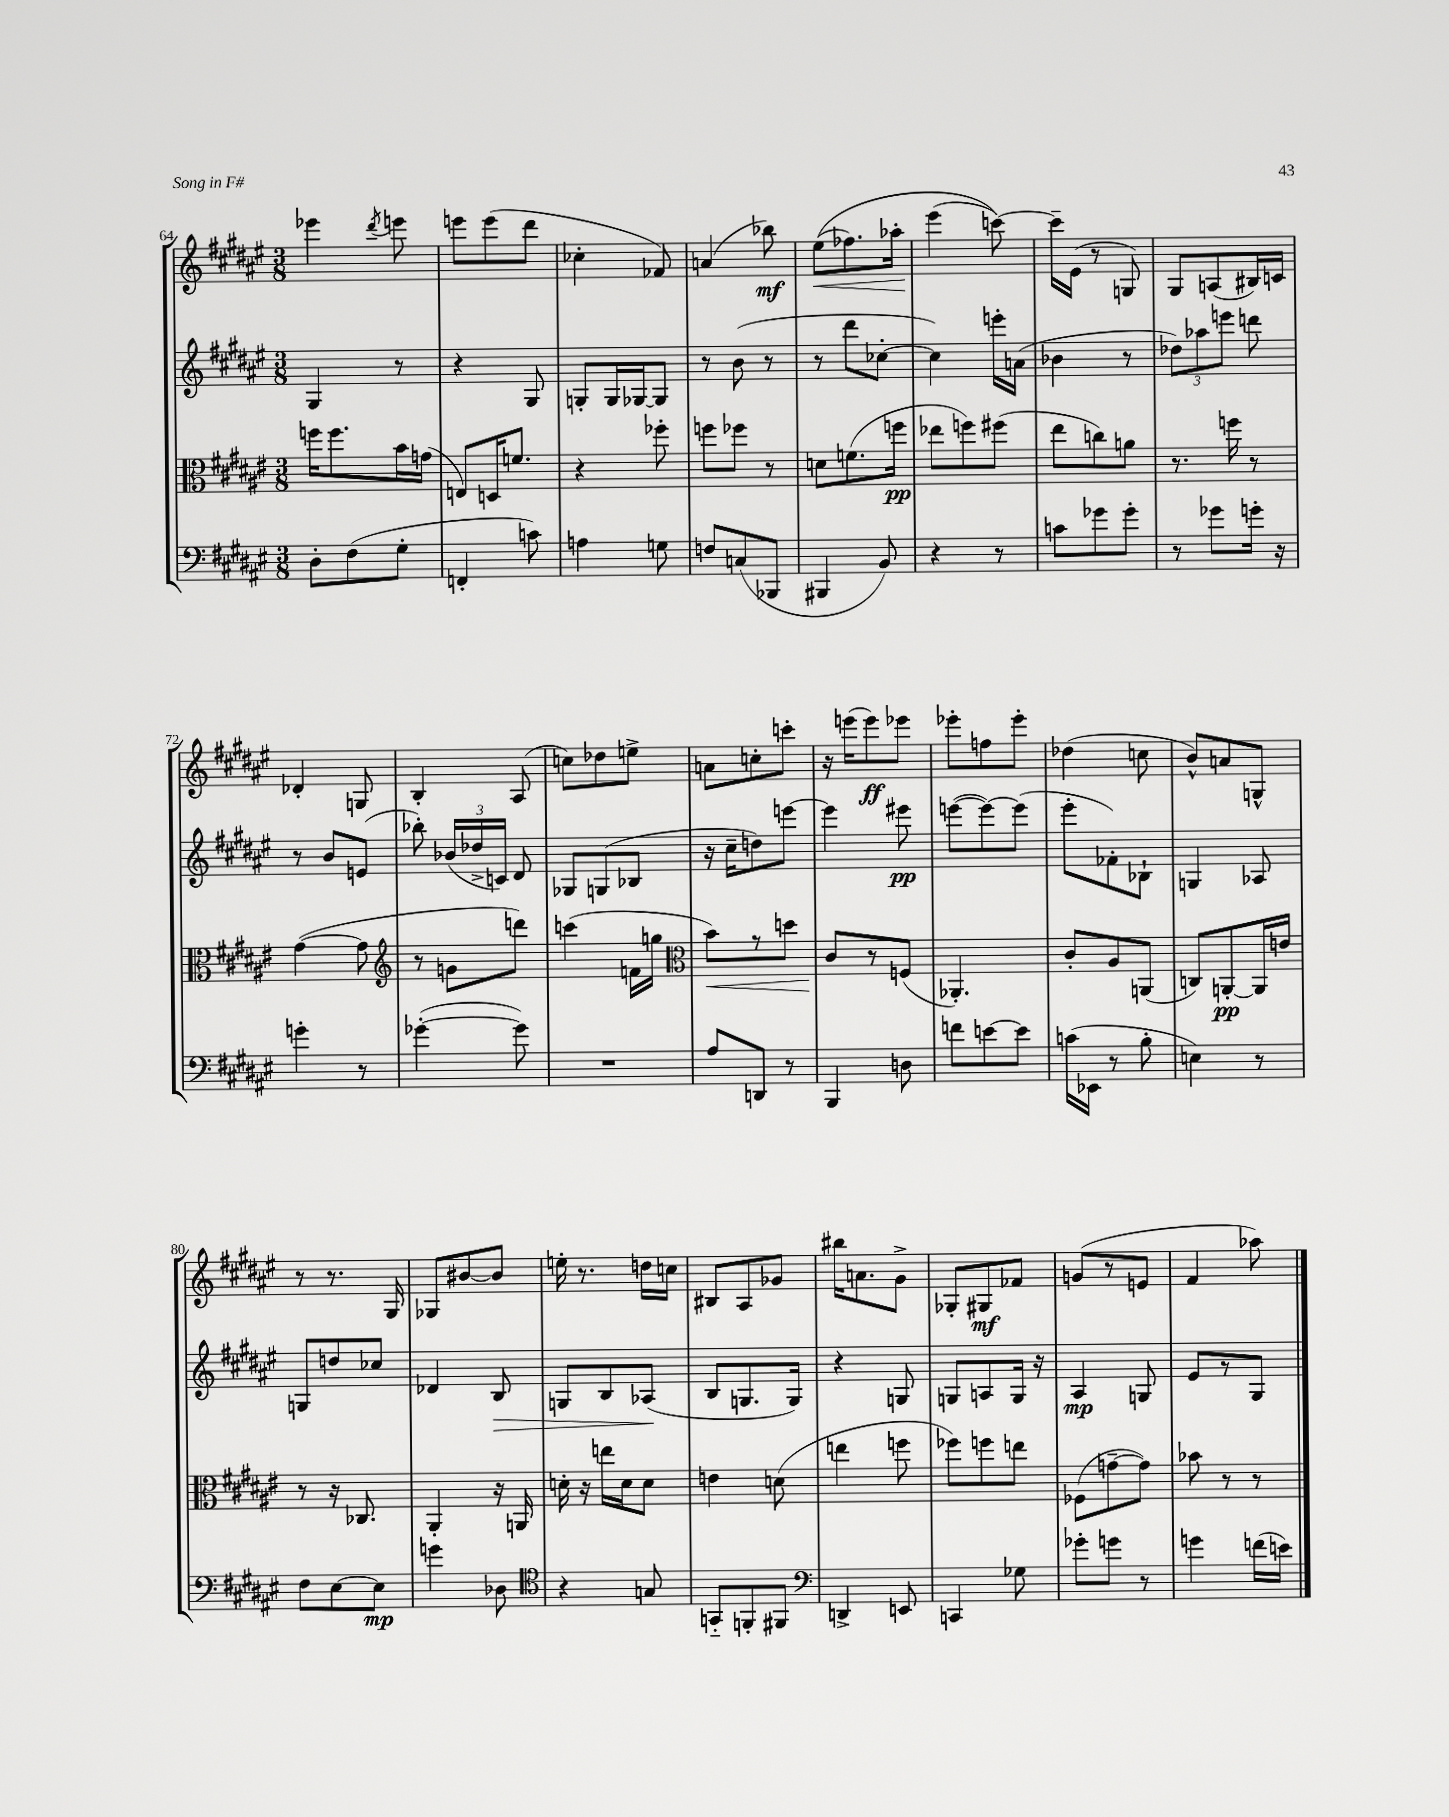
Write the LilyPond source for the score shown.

<<
\new StaffGroup <<
\new Staff = "s0" {
    \clef treble \key fis \major \numericTimeSignature \time 3/8
    \autoBeamOff ees'''4 \acciaccatura { dis'''8 } e'''8 |
    e'''8[ e'''8( dis'''8] |
    ces''4-. fes'8) |
    a'4( bes''8\mf) |
    eis''8[\<(\( fes''8.) aes''16]-. |
    eis'''4\!( c'''8~)\) |
    c'''16[-- eis'16]( r8 g8) |
    gis8[ a8( bis16) c'16] |
    des'4-. g8 |
    b4-. ais8( |
    c''8[) des''8 e''8]-> |
    a'8[ c''8-. c'''8]-. |
    r16 e'''16[( e'''8\ff) ees'''8] |
    ees'''8[-. f''8 ees'''8]-. |
    des''4( c''8 |
    b'8[-^) a'8 g8]-^ |
    r8 r8. gis16 |
    ges8[ bis'8~ bis'8] |
    e''16-. r8. d''16[ c''16] |
    bis8[ ais8 ges'8] |
    bis''16[ a'8. gis'8]-> |
    ges8[-. gis8\mf fes'8] |
    g'8[( r8 e'8] |
    fis'4 aes''8) \bar "|." |
}
\new Staff = "s1" {
    \clef treble \key fis \major \numericTimeSignature \time 3/8
    \autoBeamOff gis4 r8 |
    r4 gis8 |
    g8[-. g16 ges16~ ges8] |
    r8 b'8( r8 |
    r8 dis'''8[ ces''8]~-. |
    ces''4) e'''16[-. a'16]( |
    bes'4 r8 |
    \tuplet 3/2 { des''8[) aes''8 e'''8] } d'''8 |
    r8 b'8[ e'8]( |
    bes''8-.) \tuplet 3/2 { bes'16[( des''16-> c'16]) } dis'8 |
    ges8[ g8( bes8] |
    r16 cis''16[-- d''8) e'''8]~ |
    e'''4 eis'''8\pp |
    e'''8[~( e'''8~) e'''8]( |
    eis'''8[-. fes'8-.) bes8]-! |
    g4 aes8 |
    g8[ d''8 ces''8] |
    des'4 b8\> |
    g8[ b8 aes8]\!( |
    b8[ g8. g16]) |
    r4 g8 |
    g8[ a8 g16] r16 |
    ais4\mp g8 |
    eis'8[ r8 gis8] \bar "|." |
}
\new Staff = "s2" {
    \clef alto \key fis \major \numericTimeSignature \time 3/8
    \autoBeamOff f''16[ f''8. b'16 g'16]( |
    e8[) d16 f'8.] |
    r4 fes''8-. |
    f''8[ fes''8] r8 |
    d'8[ f'8.( f''16]\pp |
    ees''8[ f''8) fis''8]( |
    eis''8[ c''8) a'8] |
    r8. f''16 r8 |
    gis'4~( gis'8 |
    \clef treble r8 g'8[ d'''8]) |
    c'''4( f'16[ g''16] |
    \clef alto b'8[\<) r8 d''8] |
    cis'8[\! r8 f8]( |
    aes,4.-.) |
    cis'8[-. ais8 a,8]( |
    c8[) a,8~-.\pp a,16 e'16] |
    r8 r16 ces8. |
    ais,4-. r16 a,16 |
    d'16-. r16 e''16[ d'16 d'8] |
    e'4 d'8( |
    e''4 f''8 |
    fes''8[) f''8 e''8] |
    fes8[( g'8~-- g'8]) |
    bes'8 r8 r8 \bar "|." |
}
\new Staff = "s3" {
    \clef bass \key fis \major \numericTimeSignature \time 3/8
    \autoBeamOff dis8[-. fis8( gis8]-. |
    f,4-. c'8) |
    a4 g8 |
    f8[ c8( bes,,8] |
    bis,,4 b,8) |
    r4 r8 |
    c'8[ ges'8 ges'8]-. |
    r8 ges'8[ g'16]-. r16 |
    g'4-. r8 |
    ges'4~-.( ges'8) |
    R4. |
    ais8[ d,8] r8 |
    b,,4 d8 |
    f'8[ e'8~ e'8] |
    c'16[( ees,16] r8 b8-. |
    e4) r8 |
    fis8[ eis8~ eis8]\mp |
    g'4 des8 |
    \clef tenor r4 g8 |
    g,8[-_ f,8-. fis,8] |
    \clef bass d,4-> e,8 |
    c,4 ges8 |
    ges'8[-. g'8] r8 |
    g'4 f'16[( e'16]) \bar "|." |
}
>>
>>
\layout { \context { \Score currentBarNumber = #64 } }
